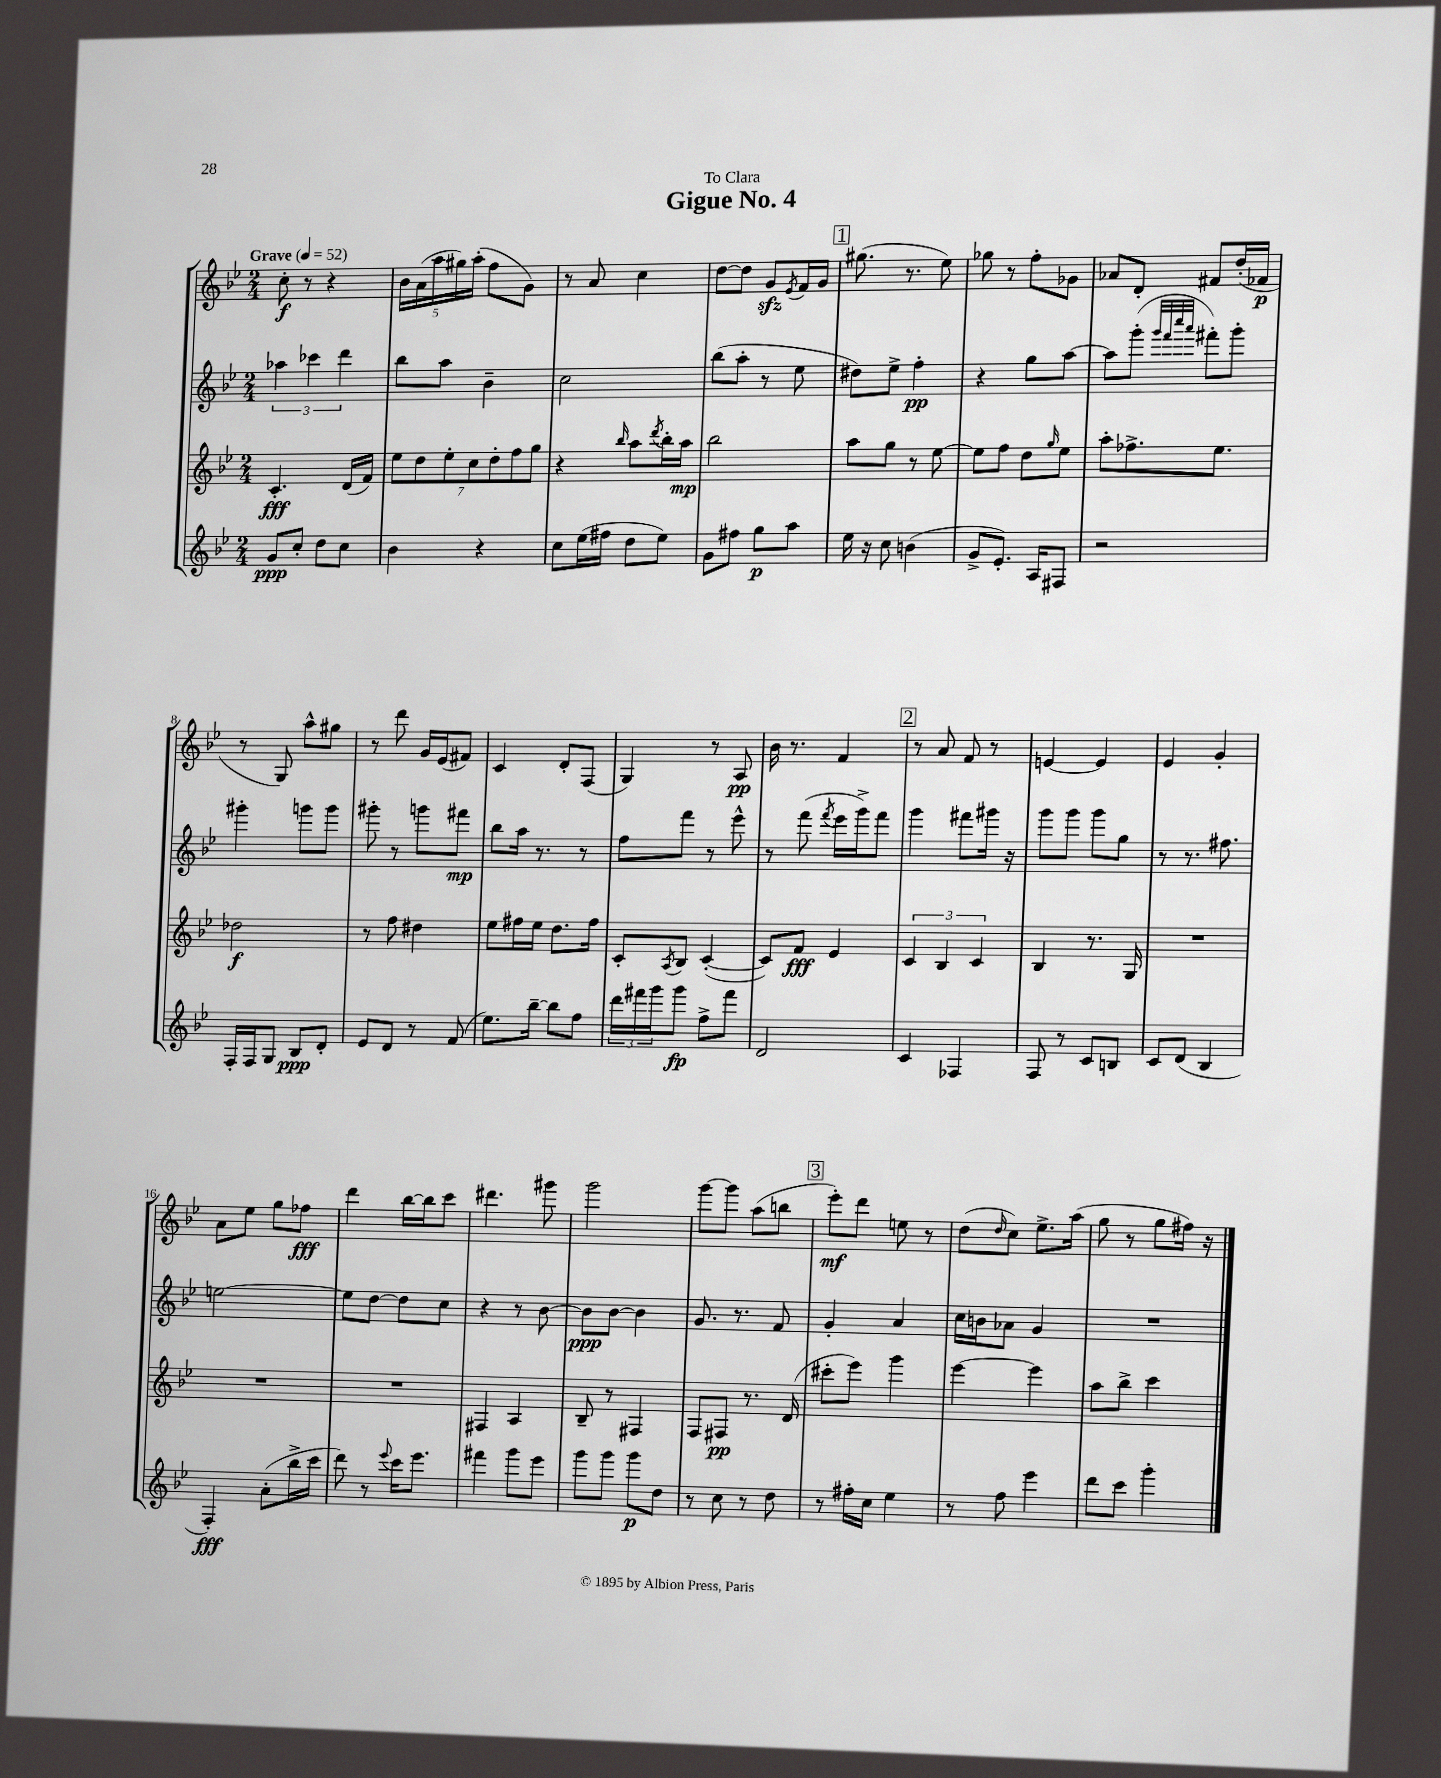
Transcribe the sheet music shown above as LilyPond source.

\header { title = "Gigue No. 4" dedication = "To Clara" }
<<
\new StaffGroup <<
\new Staff = "s0" {
    \clef treble \key bes \major \numericTimeSignature \time 2/4 \tempo "Grave" 4 = 52
    c''8-.\f r8 r4 |
    \tuplet 5/4 { bes'16 a'16( a''16 gis''16) a''16-.( } f''8 g'8) |
    r8 a'8 c''4 |
    d''8~ d''8 g'8\sfz \acciaccatura { ees'8 } f'16 g'16 |
    \mark \markup { \box "1" } gis''8.( r8. ees''8) |
    ges''8 r8 f''8-. ges'8 |
    aes'8 d'8-. fis'8 d''16-.( fes'16\p |
    r8 g8) a''8-^ gis''8 |
    r8 d'''8 g'16 ees'16( fis'8) |
    c'4 d'8-. f8( |
    g4) r8 a8\pp |
    bes'16 r8. f'4 |
    \mark \markup { \box "2" } r8 a'8 f'8 r8 |
    e'4~ e'4 |
    ees'4 g'4-. |
    a'8 ees''8 g''8 fes''8\fff |
    d'''4 bes''16~ bes''16 c'''8 |
    dis'''4. gis'''8 |
    g'''2 |
    g'''8~ g'''8 a''8( b''8 |
    \mark \markup { \box "3" } ees'''8-.\mf) d'''8 e''8 r8 |
    d''8( \grace { d''16 } c''8) ees''8.-> a''16( |
    g''8 r8 g''8 fis''16) r16 \bar "|." |
}
\new Staff = "s1" {
    \clef treble \key bes \major \numericTimeSignature \time 2/4
    \tuplet 3/2 { aes''4 ces'''4 d'''4 } |
    bes''8 a''8 bes'4-- |
    c''2 |
    bes''8( a''8-. r8 ees''8 |
    \mark \markup { \box "1" } dis''8) ees''8-> f''4-.\pp |
    r4 g''8 a''8~ |
    a''8 g'''8-.( \grace { g'''32 f'''32 c''''32 a'''32 } fis'''8-.) g'''8-. |
    gis'''4-. g'''8 g'''8 |
    gis'''8-. r8 g'''8 fis'''8\mp |
    bes''8 a''16 r8. r8 |
    f''8 f'''8 r8 ees'''8-^ |
    r8 f'''8( \acciaccatura { f'''8 } ees'''16 g'''16->) f'''8 |
    \mark \markup { \box "2" } g'''4 fis'''8 gis'''16 r16 |
    g'''8 g'''8 g'''8 g''8 |
    r8 r8. fis''8. |
    e''2~ |
    e''8 d''8~ d''8 c''8 |
    r4 r8 bes'8~ |
    bes'8\ppp bes'8~ bes'4 |
    g'8. r8. f'8 |
    \mark \markup { \box "3" } g'4-. a'4 |
    c''16 b'16 aes'8 g'4 |
    R2 \bar "|." |
}
\new Staff = "s2" {
    \clef treble \key bes \major \numericTimeSignature \time 2/4
    c'4.-.\fff d'16( f'16) |
    \tuplet 7/4 { ees''8 d''8 ees''8-. c''8 d''8-. f''8 g''8 } |
    r4 \grace { bes''16 } a''8 \acciaccatura { d'''8 } bes''16-. a''16\mp |
    bes''2 |
    \mark \markup { \box "1" } a''8 g''8 r8 ees''8~ |
    ees''8 f''8 d''8 \grace { g''16 } ees''8 |
    a''8-. fes''8.-> ees''8. |
    des''2\f |
    r8 f''8 dis''4 |
    ees''8 fis''16 ees''16 d''8. fis''16 |
    c'8-. \acciaccatura { a8 } bes8 c'4~-.( |
    c'8) f'8\fff ees'4 |
    \mark \markup { \box "2" } \tuplet 3/2 { c'4 bes4 c'4 } |
    bes4 r8. g16 |
    R2 |
    R2 |
    R2 |
    fis4 a4 |
    bes8-- r8 fis4 |
    f8 fis8\pp r8. d'16( |
    \mark \markup { \box "3" } cis'''8-. ees'''8) g'''4 |
    ees'''4~ ees'''4 |
    a''8 bes''8-> c'''4 \bar "|." |
}
\new Staff = "s3" {
    \clef treble \key bes \major \numericTimeSignature \time 2/4
    g'8\ppp c''8-. d''8 c''8 |
    bes'4 r4 |
    c''8 ees''16( fis''16 d''8 ees''8) |
    g'8 fis''8 g''8\p a''8 |
    \mark \markup { \box "1" } ees''16 r16 c''8 b'4( |
    g'8-> ees'8.-.) a16 fis8 |
    r2 |
    f16-. f16 g8 bes8\ppp d'8-. |
    ees'8 d'8 r8 f'8( |
    ees''8.) bes''16~-- bes''8 f''8 |
    \tuplet 3/2 { d'''16 fis'''16 g'''16 } g'''8\fp f''8-> fis'''8 |
    d'2 |
    \mark \markup { \box "2" } c'4 fes4 |
    f8 r8 c'8 b8 |
    c'8 d'8( bes4 |
    f4-.\fff) a'8-.( bes''16-> c'''16 |
    d'''8) r8 \appoggiatura { ees'''8 } c'''16 ees'''8. |
    fis'''4 g'''8 ees'''8 |
    g'''8 g'''8 g'''8\p d''8 |
    r8 c''8 r8 d''8 |
    \mark \markup { \box "3" } r8 fis''16-. c''16 ees''4 |
    r8 f''8 ees'''4 |
    d'''8 c'''8 g'''4-. \bar "|." |
}
>>
>>
